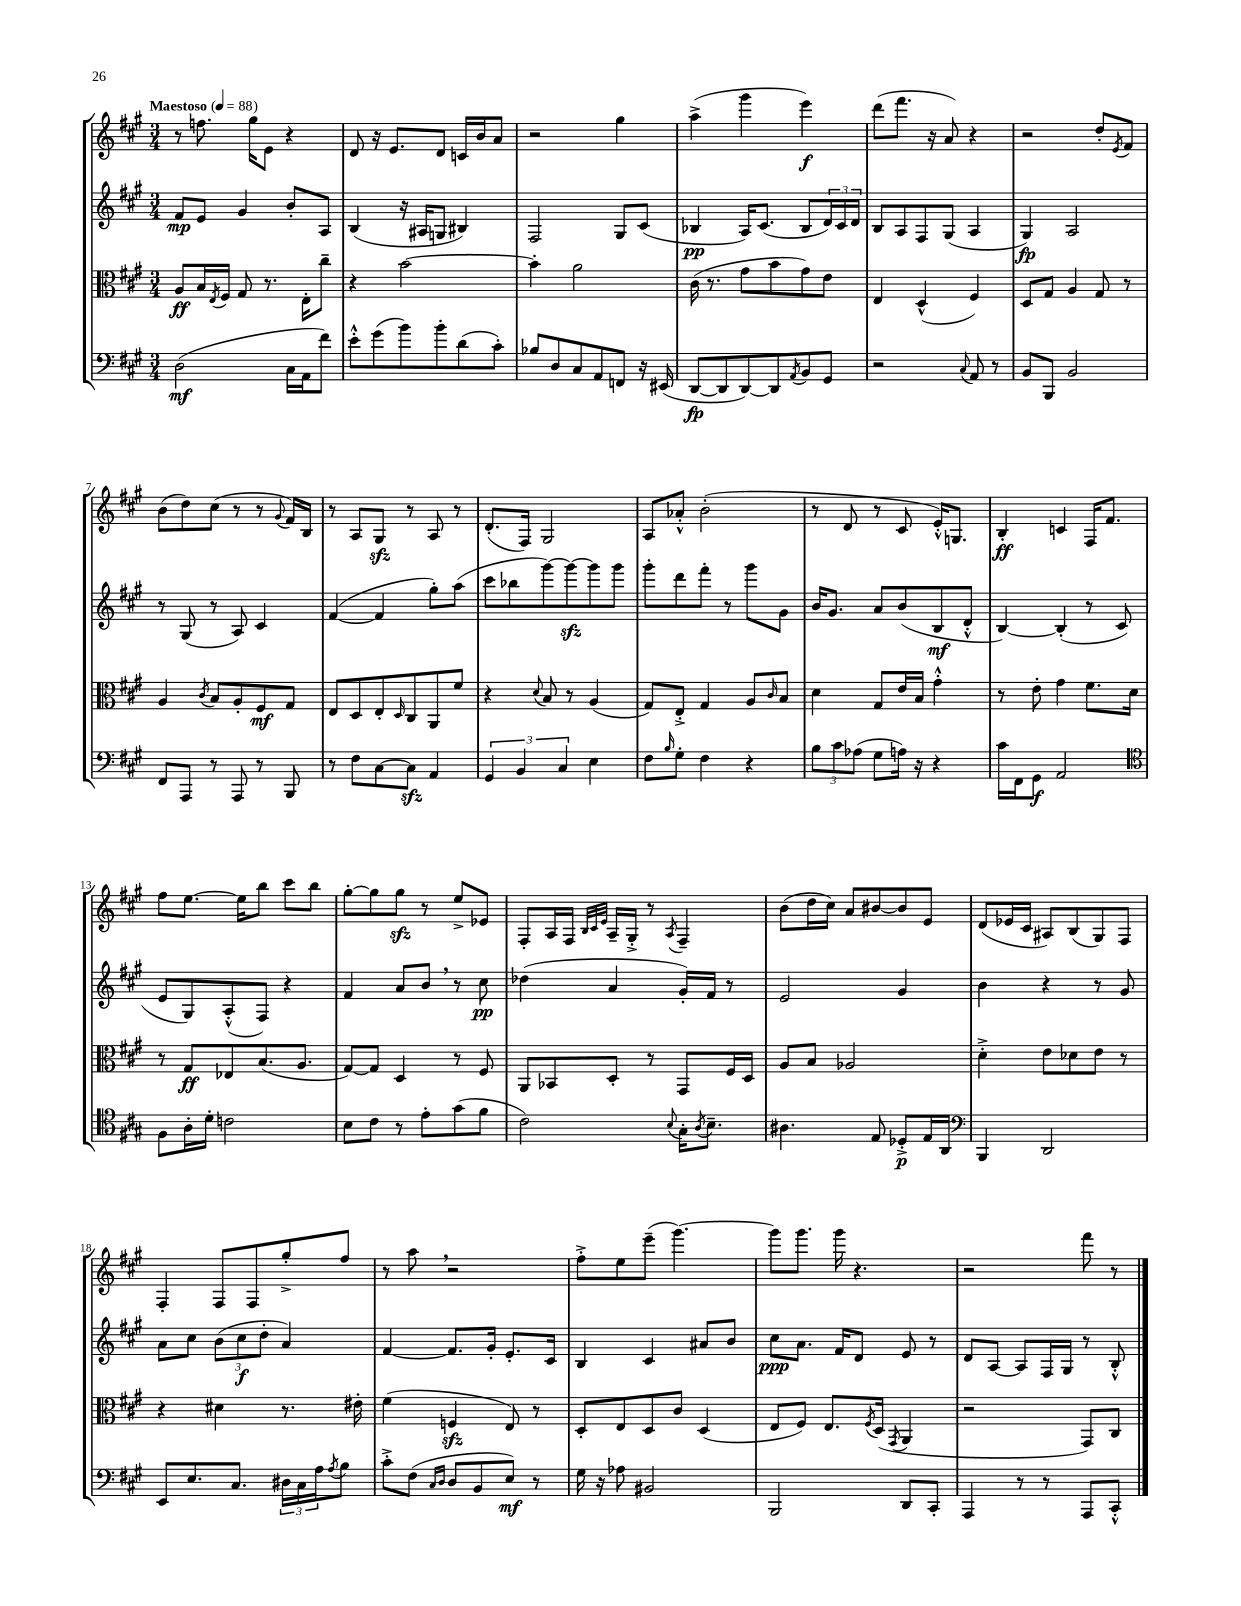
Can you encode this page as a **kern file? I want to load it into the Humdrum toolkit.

**kern	**dynam	**kern	**dynam	**kern	**dynam	**kern	**dynam
*part4	*part4	*part3	*part3	*part2	*part2	*part1	*part1
*staff4	*staff4	*staff3	*staff3	*staff2	*staff2	*staff1	*staff1
*clefF4	*	*clefC3	*	*clefG2	*	*clefG2	*
*k[f#c#g#]	*	*k[f#c#g#]	*	*k[f#c#g#]	*	*k[f#c#g#]	*
*M3/4	*	*M3/4	*	*M3/4	*	*M3/4	*
*MM88	*	*MM88	*	*MM88	*	*MM88	*
=1	=1	=1	=1	=1	=1	=1	=1
!	!	!	!	!	!	!LO:TX:a:B:t=Maestoso	!
(2D\	mf	8A/L	ff	8f#/L	mp	8r	.
.	.	16B/L	.	8e/J	.	8.ffn\	.
.	.	8qE/	.	.	.	.	.
.	.	16F#/JJ	.	.	.	.	.
.	.	8G#/	.	4g#/	.	.	.
.	.	.	.	.	.	16gg#\KL	.
.	.	8.r	.	.	.	8e\J	.
16C#\LL	.	.	.	8b'/L	.	4r	.
16AA\J	.	16E'\KL	.	.	.	.	.
8f#\J)	.	8cc#~\J	.	8A/J	.	.	.
=2	=2	=2	=2	=2	=2	=2	=2
8e'^^\L	.	4r	.	(4B/	.	8d/	.
(8g#\	.	.	.	.	.	16r	.
.	.	.	.	.	.	8.e/L	.
8b\)	.	[2b\	.	16r	.	.	.
.	.	.	.	16A#X/KL	.	.	.
8b'\	.	.	.	8Gn/J	.	8d/J	.
(8d\	.	.	.	4B#X/)	.	16cn/LL	.
.	.	.	.	.	.	16b/J	.
8c#'\J)	.	.	.	.	.	8a/J	.
=3	=3	=3	=3	=3	=3	=3	=3
8B-X/L	.	4b'\]	.	2F#/	.	2r	.
8D/	.	.	.	.	.	.	.
8C#/	.	2a\	.	.	.	.	.
8AA/	.	.	.	.	.	.	.
8FFn/J	.	.	.	8G#/L	.	4gg#\	.
16r	.	.	.	(8c#/J	.	.	.
(16EE#X/	.	.	.	.	.	.	.
=4	=4	=4	=4	=4	=4	=4	=4
[8DD/L	fp	(16c#\	.	4B-X/	pp	(4aa^\	.
.	.	8.r	.	.	.	.	.
8DD/]	.	.	.	.	.	.	.
[8DD/)	.	8g#\L	.	16A/KL)	.	4ggg#\	.
.	.	.	.	(8.c#/J	.	.	.
8DD/]	.	8b\	.	.	.	.	.
8qAA/	.	.	.	.	.	.	.
8BB/	.	8g#\)	.	8B-/L	.	4eee\)	f
8GG#/J	.	8e\J	.	24d/L)	.	.	.
.	.	.	.	24c#/	.	.	.
.	.	.	.	24d/JJ	.	.	.
=5	=5	=5	=5	=5	=5	=5	=5
2r	.	4E/	.	8B/L	.	(8ddd\L	.
.	.	.	.	8A/	.	8.fff#\J	.
.	.	(4D^^/	.	8F#/	.	.	.
.	.	.	.	.	.	16r	.
.	.	.	.	(8G#/J	.	8a/)	.
8qqC#/	.	.	.	.	.	.	.
8AA/	.	4F#/)	.	4A/	.	4r	.
8r	.	.	.	.	.	.	.
=6	=6	=6	=6	=6	=6	=6	=6
8BB/L	.	8D/L	.	4G#/)	fp	2r	.
8BBB/J	.	8G#/J	.	.	.	.	.
2BB/	.	4A/	.	2A/	.	.	.
.	.	8G#/	.	.	.	8dd'/L	.
.	.	.	.	.	.	8qe/	.
.	.	8r	.	.	.	8f#/J	.
!!LO:LB:g=z
=7	=7	=7	=7	=7	=7	=7	=7
8FF#/L	.	4A/	.	8r	.	(8b\L	.
8AAA/J	.	.	.	(8G#/	.	8dd\)	.
.	.	8qc#/	.	.	.	.	.
8r	.	8B/L	.	8r	.	(8cc#\J	.
8AAA/	.	8A'/	.	8A/)	.	8r	.
8r	.	8F#/	mf	4c#/	.	8r	.
.	.	.	.	.	.	8qqg#/	.
8BBB/	.	8G#/J	.	.	.	16f#/LL)	.
.	.	.	.	.	.	16B/JJ	.
=8	=8	=8	=8	=8	=8	=8	=8
8r	.	8E/L	.	([4f#/	.	8r	.
8F#\L	.	8D/	.	.	.	8A/L	.
[8C#\	.	8E'/	.	4f#/]	.	8G#zz/J	.
.	.	16qqD/	.	.	.	.	.
8C#zz\J]	.	8C#/	.	.	.	8r	.
4AA/	.	8AA/	.	8gg#'\L)	.	8A/	.
.	.	8f#/J	.	(8aa\J	.	8r	.
=9	=9	=9	=9	=9	=9	=9	=9
6GG#/	.	4r	.	8ccc#\L	.	(8.d'/L	.
.	.	.	.	8bb-X\	.	.	.
6BB/	.	.	.	.	.	.	.
.	.	.	.	.	.	16F#/Jk)	.
.	.	8qqd/	.	.	.	.	.
.	.	8B/	.	[8ggg#\)	.	2G#/	.
6C#/	.	.	.	.	.	.	.
.	.	8r	.	8ggg#zz\_	.	.	.
4E\	.	(4A/	.	8ggg#\]	.	.	.
.	.	.	.	8ggg#\J	.	.	.
=10	=10	=10	=10	=10	=10	=10	=10
8F#\L	.	8G#/L)	.	8ggg#'\L	.	8A/L	.
16qqB/	.	.	.	.	.	.	.
8G#'\J	.	8E'^/J	.	8ddd\	.	8a-X'^^/J	.
4F#\	.	4G#/	.	8fff#'\J	.	(2b'\	.
.	.	.	.	8r	.	.	.
4r	.	8A/L	.	8ggg#\L	.	.	.
.	.	16qqc#/	.	.	.	.	.
.	.	8B/J	.	8g#\J	.	.	.
=11	=11	=11	=11	=11	=11	=11	=11
12B\L	.	4d\	.	16b/KL	.	8r	.
.	.	.	.	8.g#/J	.	.	.
12c#\	.	.	.	.	.	.	.
.	.	.	.	.	.	8d/	.
(12A-X\J	.	.	.	.	.	.	.
8G#\L	.	8G#/L	.	8a/L	.	8r	.
16An\Jk)	.	16e/L	.	(8b/	.	8c#/	.
16r	.	16B/JJ	.	.	.	.	.
4r	.	4g#'^^\	.	8B/	mf	16e'^^/KL)	.
.	.	.	.	.	.	8.Gn/J	.
.	.	.	.	8d'^^/J	.	.	.
=12	=12	=12	=12	=12	=12	=12	=12
16c#\LL	.	8r	.	[4B/)	.	4B'/	ff
16FF#\J	.	.	.	.	.	.	.
8GG#\J	f	8e'\	.	.	.	.	.
2AA/	.	4g#\	.	(4B'/]	.	4cn/	.
.	.	8.f#\L	.	8r	.	16F#/KL	.
.	.	.	.	.	.	8.f#/J	.
.	.	.	.	8c#/	.	.	.
.	.	16d\Jk	.	.	.	.	.
!!LO:LB:g=z
=13	=13	=13	=13	=13	=13	=13	=13
*clefC4	*	*	*	*	*	*	*
8F#\L	.	8r	.	8e/L	.	8ff#\L	.
16A'\L	.	8G#/L	ff	8G#/)	.	[8.ee\J	.
16d'\JJ	.	.	.	.	.	.	.
2cn\	.	8E-X/	.	(8A'^^/	.	.	.
.	.	.	.	.	.	16ee\KL]	.
.	.	(8.B/	.	8F#/J)	.	8bb\J	.
.	.	.	.	4r	.	8ccc#\L	.
.	.	8.A/J	.	.	.	.	.
.	.	.	.	.	.	8bb\J	.
=14	=14	=14	=14	=14	=14	=14	=14
8B\L	.	[8G#/L)	.	4f#/	.	[8gg#'\L	.
8c#\J	.	8G#/J]	.	.	.	8gg#\]	.
8r	.	4D/	.	8a/L	.	8gg#zz\J	.
8e'\L	.	.	.	8b,/J	.	8r	.
(8g#\	.	8r	.	8r	.	8ee^/L	.
8f#\J	.	8F#/	.	8cc#\	pp	8e-X/J	.
=15	=15	=15	=15	=15	=15	=15	=15
2c#\)	.	8AA/L	.	(4dd-X\	.	8F#'/L	.
.	.	8BB-X/	.	.	.	16A/L	.
.	.	.	.	.	.	16F#/JJ	.
.	.	.	.	.	.	32qqB/LLL	.
.	.	.	.	.	.	32qqc#/	.
.	.	.	.	.	.	32qqe/JJJ	.
.	.	8D'/J	.	4a/	.	16A~/LL	.
.	.	.	.	.	.	16G#'^/JJ	.
.	.	8r	.	.	.	8r	.
8qqB/	.	.	.	.	.	8qA/	.
16G#'\KL	.	8GG#/L	.	16g#'/LL)	.	4F#~/	.
8qA/	.	.	.	.	.	.	.
8.B~\J	.	.	.	16f#/JJ	.	.	.
.	.	16F#/L	.	8r	.	.	.
.	.	16D/JJ	.	.	.	.	.
=16	=16	=16	=16	=16	=16	=16	=16
4.A#X\	.	8A/L	.	2e/	.	(8b\L	.
.	.	8B/J	.	.	.	16dd\L	.
.	.	.	.	.	.	16cc#\JJ)	.
.	.	2A-X/	.	.	.	8a/L	.
8E/	.	.	.	.	.	[8b#X/	.
8D-X'^/L	p	.	.	4g#/	.	8b#/]	.
16E/L	.	.	.	.	.	8e/J	.
16AA/JJ	.	.	.	.	.	.	.
=17	=17	=17	=17	=17	=17	=17	=17
*clefF4	*	*	*	*	*	*	*
4BBB/	.	4d'^\	.	4b\	.	(8d/L	.
.	.	.	.	.	.	16e-X/L	.
.	.	.	.	.	.	16c#/JJ	.
2DD/	.	8e\L	.	4r	.	8A#X/L)	.
.	.	8d-X\	.	.	.	(8B/	.
.	.	8e\J	.	8r	.	8G#/)	.
.	.	8r	.	8g#/	.	8F#/J	.
!!LO:LB:g=z
=18	=18	=18	=18	=18	=18	=18	=18
8EE/L	.	4r	.	8a\L	.	4F#'/	.
8.E/	.	.	.	8cc#\J	.	.	.
.	.	4d#X\	.	(12b\L	.	8F#/L	.
8.C#/J	.	.	.	.	.	.	.
.	.	.	.	12cc#\	f	.	.
.	.	.	.	.	.	8F#/	.
.	.	.	.	12dd'\J	.	.	.
24D#X\LL	.	8.r	.	4a/)	.	8gg#'^/	.
24C#\	.	.	.	.	.	.	.
24A\J	.	.	.	.	.	.	.
8qA/	.	.	.	.	.	.	.
8B\J	.	.	.	.	.	8ff#/J	.
.	.	16e#X'\	.	.	.	.	.
=19	=19	=19	=19	=19	=19	=19	=19
8c#'^\L	.	(4f#\	.	[4f#/	.	8r	.
(8F#\J	.	.	.	.	.	8aa,\	.
16qqC#/LL	.	.	.	.	.	.	.
16qqD/JJ	.	.	.	.	.	.	.
8D/L	.	4Fnzz/	.	8.f#/L]	.	2r	.
8BB/	.	.	.	.	.	.	.
.	.	.	.	16g#'/Jk	.	.	.
8E/J)	mf	8E/)	.	8.e'/L	.	.	.
8r	.	8r	.	.	.	.	.
.	.	.	.	16c#/Jk	.	.	.
=20	=20	=20	=20	=20	=20	=20	=20
16G#\	.	8D'/L	.	4B/	.	8ff#'^\L	.
16r	.	.	.	.	.	.	.
8A-X\	.	8E/	.	.	.	8ee\	.
2BB#X/	.	8D/	.	4c#/	.	(8eee~\J	.
.	.	8c#/J	.	.	.	[4.ggg#\)	.
.	.	(4D/	.	8a#X/L	.	.	.
.	.	.	.	8b/J	.	.	.
=21	=21	=21	=21	=21	=21	=21	=21
2BBB/	.	8E/L	.	8cc#\L	ppp	8ggg#\L]	.
.	.	8F#/J)	.	8.a\J	.	8.ggg#\J	.
.	.	8.E/L	.	.	.	.	.
.	.	.	.	16f#/KL	.	16ggg#\	.
.	.	.	.	8d/J	.	4.r	.
.	.	8qF#/	.	.	.	.	.
.	.	(16D/Jk	.	.	.	.	.
.	.	8qGG#/	.	.	.	.	.
8DD/L	.	4AA/	.	8e/	.	.	.
8CC#'/J	.	.	.	8r	.	.	.
=22	=22	=22	=22	=22	=22	=22	=22
4AAA/	.	2r	.	8d/L	.	2r	.
.	.	.	.	[8A/J	.	.	.
8r	.	.	.	8A/L]	.	.	.
8r	.	.	.	16F#/L	.	.	.
.	.	.	.	16G#/JJ	.	.	.
8AAA/L	.	8GG#/L)	.	8r	.	8fff#\	.
8CC#'^^/J	.	8C#/J	.	8B'^^/	.	8r	.
==	==	==	==	==	==	==	==
*-	*-	*-	*-	*-	*-	*-	*-
